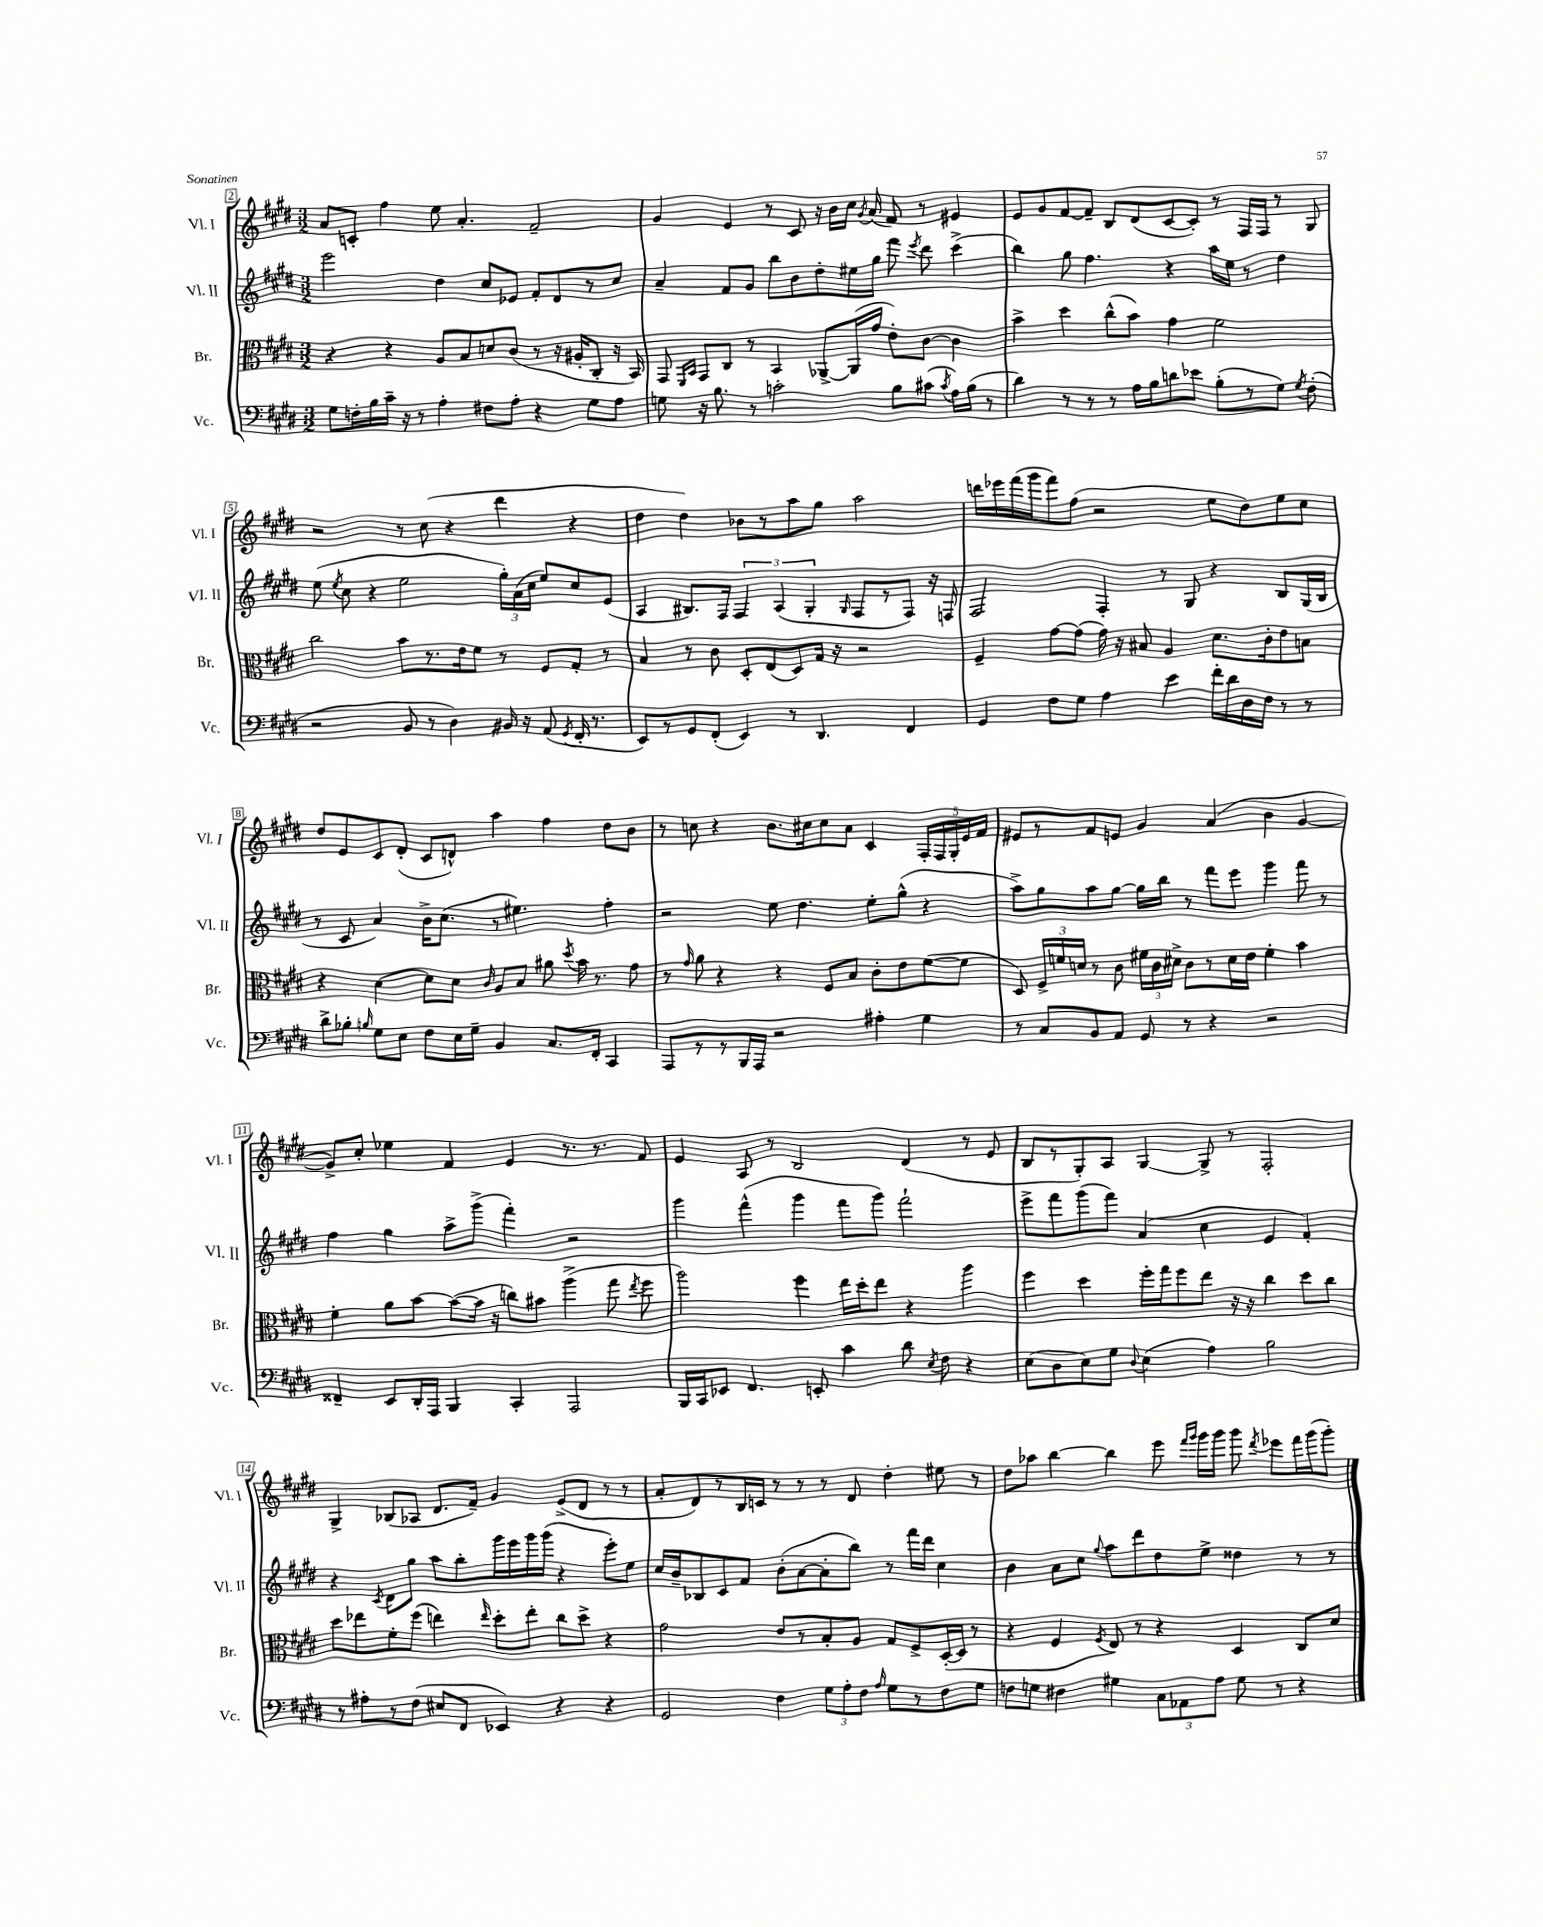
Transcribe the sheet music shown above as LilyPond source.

<<
\new StaffGroup <<
\new Staff = "s0" \with { instrumentName = "Vl. I" shortInstrumentName = "Vl. I" } {
    \clef treble \key e \major \numericTimeSignature \time 3/2
    \autoBeamOff a'8[ c'8]-. fis''4 e''8 a'4.-. fis'2-- |
    gis'4 e'4 r8 cis'8 r16 b'16[ cis''16] \acciaccatura { gis'8 } a'16( fis'8) r8 eis'4 |
    e'8[ gis'8 fis'8~ fis'8]-- b8[ dis'8( cis'8~ cis'8]-.) r8 fis16[ fis16] r8 gis8 |
    r2 r8 cis''8( r4 dis'''4 r4 |
    dis''4 dis''4) bes'8[ r8 a''8 gis''8] a''2 |
    d'''16[ ees'''16 fis'''16( gis'''16 fis'''8) fis''8]( r2 e''8[ dis''8) e''8 cis''8] |
    dis''8[ e'8 cis'8 dis'8]-.( cis'8[ d'8]-^) a''4 fis''4 dis''8[ b'8] |
    r8 c''8 r4 b'8.[ cis''16 cis''8 a'8] cis'4 \tuplet 5/4 { fis16[-. fis16 gis16-. e'16 fis'16] } |
    eis'8[ r8 fis'8 e'8] gis'4 a'4( b'4 gis'4~ |
    gis'8[->) cis''8]-. ees''4 fis'4 e'4 r8. r8. fis'8 |
    e'4 a8 r8 b2 dis'4( r8 e'8 |
    b8[ r8 gis8-.) a8] gis4~ gis8-> r8 fis2-. |
    gis4-> bes8[( aes8] dis'8.[ fis'16]--) gis'4 e'8[->( dis'8] r8 r8 |
    a'8[-. dis'8) r8 b16 c'16] r8 r8 r8 dis'8 dis''4-. eis''8 r8 |
    dis''8[ aes''8] b''4~ b''4 e'''8 \grace { fis'''16[ gis'''16] } gis'''16[ gis'''16] gis'''8 \acciaccatura { dis'''8 } ees'''8[ fis'''16 gis'''16( gis'''8]-.) \bar "|." |
}
\new Staff = "s1" \with { instrumentName = "Vl. II" shortInstrumentName = "Vl. II" } {
    \clef treble \key e \major \numericTimeSignature \time 3/2
    \autoBeamOff e'''2 dis''4 cis''8[ ees'8] fis'8[-. dis'8 r8 cis''8] |
    a'4-- fis'8[ gis'8] b''8[ b'8 dis''8-. eis''16 gis''16] fis'''8 \acciaccatura { e'''8 } dis'''8 cis'''4->( |
    b''4) gis''8 fis''4. r4 a''16[ e''16] r8 dis''4 |
    e''8( \acciaccatura { e''8 } cis''8 r4 e''2 \tuplet 3/2 { gis''16[-.) a'16( cis''16] } e''8[) cis''8 e'8]( |
    a4 bis8.[) fis16] \tuplet 3/2 { fis4 a4( gis4-. } \grace { gis16 } fis8[ r8 fis8]) r16 f16 |
    fis2 fis4-. r8 gis8 r4 b8[ gis16( b16] |
    r8 cis'8 a'4) b'16[-> cis''8.]( r8 eis''4.) fis''4-. |
    r2 e''8 dis''4. e''8[-. gis''8]-^( r4 |
    a''8[->) gis''8 a''8 gis''8]~ gis''16[ b''16] r8 fis'''8[ e'''8] gis'''4 fis'''8 r8 |
    fis''4 gis''4 a''8[-> gis'''8]->( fis'''4-.) r2 |
    gis'''4 fis'''4-^( gis'''4 fis'''8[ gis'''8]) fis'''2-! |
    e'''8[-> fis'''8 gis'''8( fis'''8]) a'4( cis''4 e'4 fis'4-.) |
    r4 \acciaccatura { cis'8 } dis'8[ gis''8] a''8[ b''8-. gis'''16 e'''16 gis'''16 gis'''16]( r4 e'''8[-.) e''8] |
    cis''16[ b'16-- bes8 cis'8 fis'8] b'8[-.( a'8~ a'8-. b''8]) r8 fis'''16[ dis'''16] cis''4 |
    b'4 a'8[ cis''8] \appoggiatura { gis''8 } a''8[ dis'''8 dis''8 e''8]-> disis''4 r8 r8 \bar "|." |
}
\new Staff = "s2" \with { instrumentName = "Br." shortInstrumentName = "Br." } {
    \clef alto \key e \major \numericTimeSignature \time 3/2
    \autoBeamOff r4 r4 a8[ b8 d'8 cis'8]( r8 r16 ais16[-. cis8]-. r16 b,16) |
    gis,8 \grace { fis,16[ b,16] } gis,8[ cis8] r8 b,4 aes,8[~-> aes,16( gis'16] e'8[-.) cis'8]~ cis'4 |
    b'4-> dis''4 cis''8[-^( b'8]) gis'4 fis'2 |
    cis''2 b'8[ r8. e'16 fis'8] r8 fis8[ gis8]-. r8 |
    b4 r8 cis'8 dis8[-. e8( dis8) gis16] r16 r2 |
    fis4-- gis'8[~ gis'8]( gis'16) r16 bis8 a4 dis'8.[ cis'16-. e'8 b8] |
    r4 dis'4~ dis'8[ dis'8] \grace { cis'16 } a8[ b8] ais'8 \acciaccatura { dis''8 } b'16 r8. gis'8 |
    r8 \grace { gis'16 } a'8 r4 r4 fis8[ b8] cis'8[-. e'8 fis'8~( fis'8] |
    dis8) \tuplet 3/2 { fis16[-> f'16 d'16] } r8 cis'8 \tuplet 3/2 { fis'16[ cis'16 dis'16]-> } cis'8[ r8 dis'16 e'16] fis'4-. b'4 |
    fis'4-. a'8[ b'8]~ b'8[~( b'16] r16 c''8[) bis'8] a''4->( gis''8 \acciaccatura { e''8 } fis''8 |
    a''2) fis''4 e''16[ dis''16-. e''8] r4 a''4 |
    fis''4 dis''4 fis''16[-. gis''16 fis''8 e''8] r16 r16 cis''4 dis''8[ cis''8] |
    dis''8[ ees''8 fis'8-. fis''8]( e''4) \grace { e''16 } dis''8[-. e''8]-. cis''8[ dis''8]-> r4 |
    gis'2 e'8[ r8 b8-. a8] gis8[ fis8-> dis16~-.( dis16] r8 |
    r4 fis4 \acciaccatura { fis8 } e8) r8 r4 dis4 cis8[ dis'8] \bar "|." |
}
\new Staff = "s3" \with { instrumentName = "Vc." shortInstrumentName = "Vc." } {
    \clef bass \key e \major \numericTimeSignature \time 3/2
    \autoBeamOff gis8[ f16-. b16 cis'16]-- r16 r8 a4-. fis8[ a8]-. r4 gis8[ a8] |
    g8 r16 b8. r8 c'2-. b8[ cis'8]( \acciaccatura { cis'8 } a16[) b16]( r8 |
    dis'4) r8 r8 r8 a16[ b16 d'8 ees'8] b8[-.( r8 gis8]) \acciaccatura { gis8 } fis8-.( |
    r2 b,8 r8 dis4) bis,16 r16 a,8( \acciaccatura { gis,8 } fis,16-. r8. |
    e,8[) r8 gis,8 fis,8]-.( e,4) r8 dis,4. fis,4 |
    gis,4 fis8[ gis8] a4 e'4 fis'16[-. dis'16 dis16 fis16] r8 r8 |
    dis'8[-> bes8]-. \grace { b16 } gis8[ e8] fis8[ e16 gis16]-- b,4 cis8.[ fis,16]-. cis,4 |
    a,,8[ r8 r8 b,,16 a,,16] r2 ais4-. gis4 |
    r8 cis8[ b,8 a,8] gis,8 r8 r4 r2 |
    fisis,4-- e,8[ dis,16-. a,,16] b,,4 cis,4-. a,,2 |
    b,,16[ cis,16 ees,8] fis,4. e,8-. cis'4 dis'8 \acciaccatura { e8 } fis8 r4 |
    e8[( dis8 e8) gis8] \appoggiatura { dis8 } e4( a4) b2 |
    r8 ais8[-. r8 fis8]( eis8[ fis,8] ees,4) r4 r4 |
    gis,2 fis4 \tuplet 3/2 { gis8[ a8-. fis8] } \grace { a16 } gis8[ r8 fis8 gis8] |
    f8[ g8] fis4 gis4 \tuplet 3/2 { cis8[ aes,8 a8] } gis8 r8 r4 \bar "|." |
}
>>
>>
\layout { \context { \Score currentBarNumber = #2 \override BarNumber.stencil = #(make-stencil-boxer 0.1 0.3 ly:text-interface::print) } }
